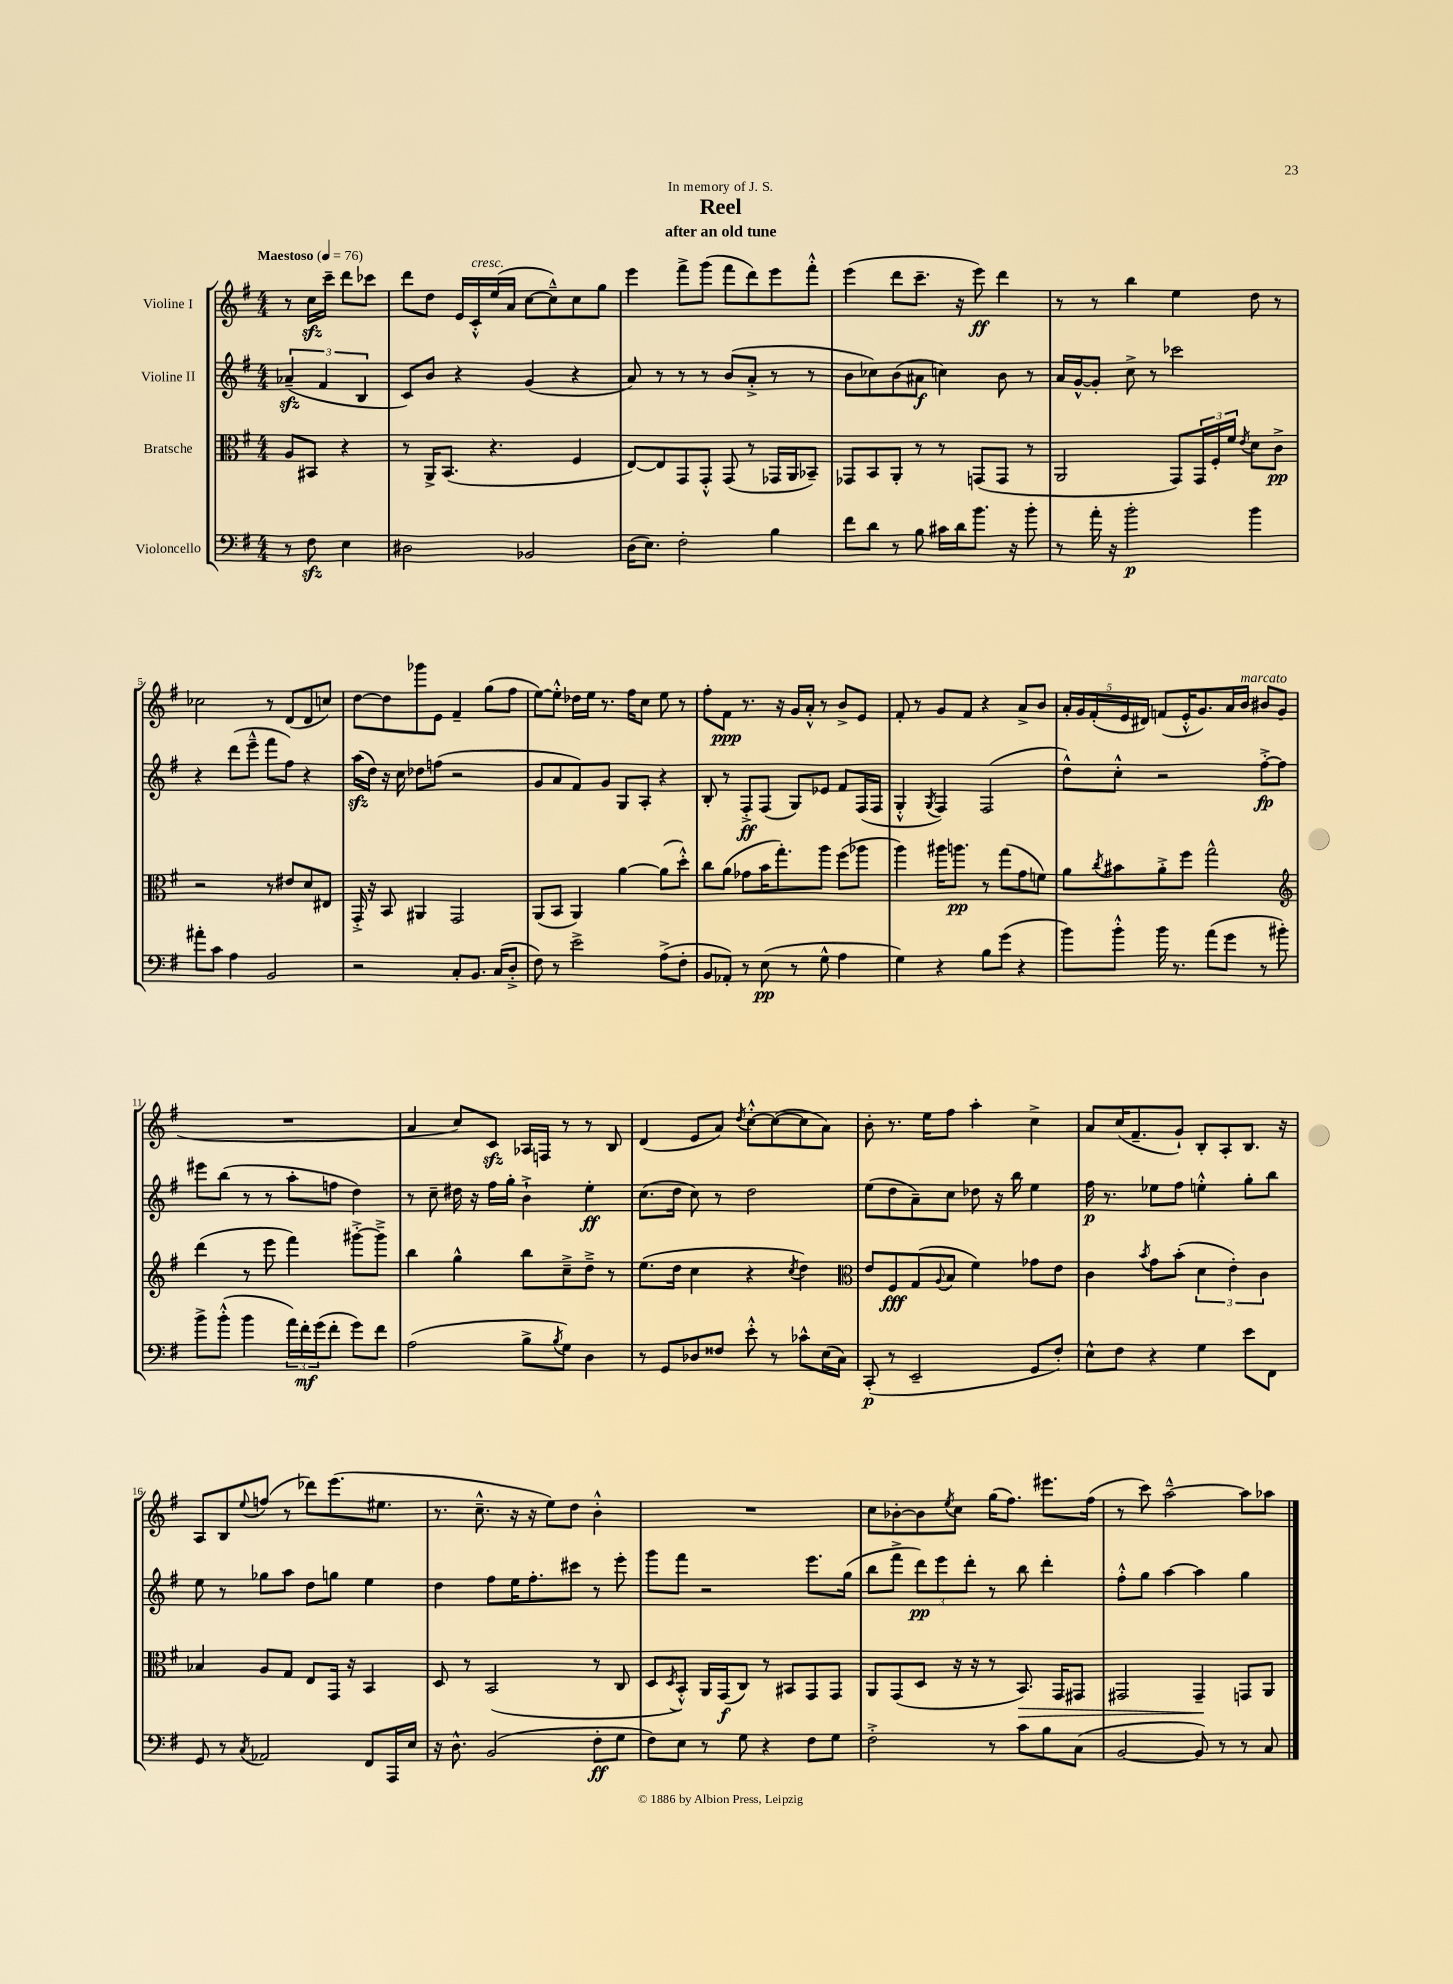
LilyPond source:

\header { title = "Reel" subtitle = "after an old tune" dedication = "In memory of J. S." }
<<
\new StaffGroup <<
\new Staff = "s0" \with { instrumentName = "Violine I" } {
    \clef treble \key g \major \numericTimeSignature \time 4/4 \partial 2 \tempo "Maestoso" 4 = 76
    r8 c''16\sfz c'''16-- d'''8 ces'''8 |
    d'''8 d''8 e'16 c'16-.-^^\markup { \italic "cresc." } e''16( a'16 c''8~ c''8---^) c''8 g''8 |
    e'''4 fis'''8-> g'''8( fis'''8 d'''8) e'''8 fis'''8-.-^ |
    e'''4( d'''8 c'''8.-- r16 e'''8\ff) d'''4 |
    r8 r8 b''4 e''4 d''8 r8 |
    ces''2 r8 d'8( d'8 c''8) |
    d''8~ d''8 ges'''8 e'8 fis'4-- g''8( fis''8 |
    e''8~) e''8-.-^ des''16 e''16 r8. fis''16 c''8 e''8 r8 |
    fis''8-. fis'8\ppp r8. r16 g'16 a'16-.-^ r8 b'8-> e'8 |
    fis'8-. r8 g'8 fis'8 r4 a'8-> b'8 |
    \tuplet 5/4 { a'16-. g'16 fis'16-.( e'16 dis'16) } f'8( e'16-.-^ g'8.) a'16 b'16^\markup { \italic "marcato" } bis'8 g'8( |
    R1 |
    a'4 c''8) c'8\sfz aes16 f16 r8 r8 b8 |
    d'4( e'8 a'8) \acciaccatura { d''8 } c''8~-.-^ c''8~( c''8 a'8) |
    b'8-. r8. e''16 fis''8 a''4-. c''4-> |
    a'8 c''16( fis'8.-- g'8-!) b8-. a8-. b8. r16 |
    a8 b8 \appoggiatura { e''8 } f''8( r8 des'''8) e'''8.( eis''8. |
    r8. c''8.---^ r16 r16 e''8) d''8 b'4-.-^ |
    R1 |
    c''8 bes'8~-. bes'8 \acciaccatura { e''8 } c''8 g''16( fis''8.) eis'''8. fis''16( |
    r8 c'''8) a''2~---^ a''8 aes''8 \bar "|." |
}
\new Staff = "s1" \with { instrumentName = "Violine II" } {
    \clef treble \key g \major \numericTimeSignature \time 4/4 \partial 2
    \tuplet 3/2 { aes'4--\sfz( fis'4 b4 } |
    c'8) b'8 r4 g'4( r4 |
    a'8) r8 r8 r8 b'8( a'8-.-> r8 r8 |
    b'8 ces''8) b'8( ais'8\f c''4) b'8 r8 |
    a'16 g'16~-^ g'8-. c''8-> r8 ces'''2 |
    r4 d'''8( e'''8---^ fis'''8 fis''8) r4 |
    a''16\sfz( d''16) r16 c''16 des''8 f''8( r2 |
    g'8 a'8 fis'8) g'8 g8 a8-. r4 |
    b8-. r8 fis8-.->\ff fis8( g8) ees'8 fis'8 fis16( fis16 |
    g4-.-^ \acciaccatura { g8 } fis4) fis2( |
    d''8-^) c''8-.-^ r2 fis''8~-.->\fp fis''8 |
    eis'''8 b''8( r8 r8 a''8-. f''8 d''4) |
    r8 c''8-- dis''16 r16 fis''16 g''16-. b'4-!-> e''4-.\ff |
    c''8.( d''16 c''8) r8 d''2 |
    e''8( d''8 a'8--) c''8 des''8 r16 b''16 e''4 |
    fis''16\p r8. ees''8 fis''8 e''4-.-^ g''8-. b''8 |
    e''8 r8 ges''8 a''8 d''8 g''8 e''4 |
    d''4 fis''8 e''16 fis''8.-. cis'''8 r8 e'''8-. |
    g'''8 fis'''8 r2 e'''8. g''16( |
    b''8 fis'''8-> \tuplet 3/2 { d'''8\pp) e'''8 d'''8-. } r8 b''8 d'''4-. |
    fis''8-.-^ g''8 a''4~ a''4 g''4 \bar "|." |
}
\new Staff = "s2" \with { instrumentName = "Bratsche" } {
    \clef alto \key g \major \numericTimeSignature \time 4/4 \partial 2
    a8 bis,8 r4 |
    r8 a,16-> b,8.( r4. fis4 |
    e8~) e8 g,8 g,8-.-^ g,8( r8 ges,16 a,16 bes,8--) |
    ges,8 b,8 a,8-. r8 r8 g,8( g,8 r8 |
    a,2 g,8) \tuplet 3/2 { g,16 fis16-. fis'16 } \acciaccatura { e'8 } d'8 c'8->\pp |
    r2 r8 eis'8 d'8 eis8 |
    g,16-.-> r16 b,8 ais,4 g,2 |
    a,8( b,8 a,4) a'4~ a'8( d''8-.-^) |
    c''8 a'8( ges'8 b'16 g''8.-.) a''8 fis''8( aes''8 |
    a''4) ais''16 a''8.\pp r8 g''8( g'8 f'8) |
    a'8 \acciaccatura { c''8 } bis'8 a'8-.-> fis''8 g''2-^ |
    \clef treble d'''4( r8 e'''8 fis'''4) gis'''8~-.-> gis'''8---> |
    b''4 g''4-^ b''8 c''8---> d''8---> r8 |
    e''8.( d''16 c''4 r4 \acciaccatura { c''8 } d''4) |
    \clef alto e'8 fis8\fff g8( \appoggiatura { a8 } b8 fis'4) ges'8 e'8 |
    c'4 \acciaccatura { b'8 } g'8 b'8-.( \tuplet 3/2 { d'4 e'4-.) c'4 } |
    bes4 a8 g8 e8 g,16 r16 b,4 |
    d8 r8 b,2( r8 c8 |
    d8 \acciaccatura { d8 } b,8-.-^) a,16 g,16\f( c8) r8 bis,8 g,8 g,8 |
    a,8 g,8( d8 r16 r16 r8 b,8.\>) g,16 gis,8 |
    gis,2 gis,4--\! g,8 a,8 \bar "|." |
}
\new Staff = "s3" \with { instrumentName = "Violoncello" } {
    \clef bass \key g \major \numericTimeSignature \time 4/4 \partial 2
    r8 fis8\sfz e4 |
    dis2 bes,2 |
    d16( e8.) fis2-. b4 |
    fis'8 d'8 r8 b8 cis'16 d'16 b'8. r16 b'8-. |
    r8 a'16-. r16 b'2-.\p b'4 |
    ais'8-. c'8 a4 b,2 |
    r2 c8-. b,8. c16( d8-.-> |
    fis8) r8 e'2-> a8->( fis8-. |
    b,8 aes,8-.) r8 e8\pp( r8 g8-^ a4 |
    g4) r4 b8 g'8( r4 |
    b'8) b'8-.-^ b'16 r8. a'8( g'8 r8 bis'8-.) |
    b'8-> b'8-.-^( b'4 \tuplet 3/2 { a'16) fis'16-.\mf g'16( } fis'8-. g'8) fis'8 |
    a2( b8-> \acciaccatura { b8 } g8) d4 |
    r8 g,8 des8 fisis8 e'8-.-^ r8 ces'8-^ e16( c16) |
    c,8-.\p( r8 e,2-- g,8 fis8-.) |
    e8-^ fis8 r4 g4 e'8 fis,8 |
    g,8 r8 \acciaccatura { c8 } aes,2 fis,8 a,,16 e16 |
    r16 d8.-^ b,2( fis8-.\ff g8 |
    fis8) e8 r8 g8 r4 fis8 g8 |
    fis2-.-> r8 c'8 b8 c8( |
    b,2~ b,8) r8 r8 c8 \bar "|." |
}
>>
>>
